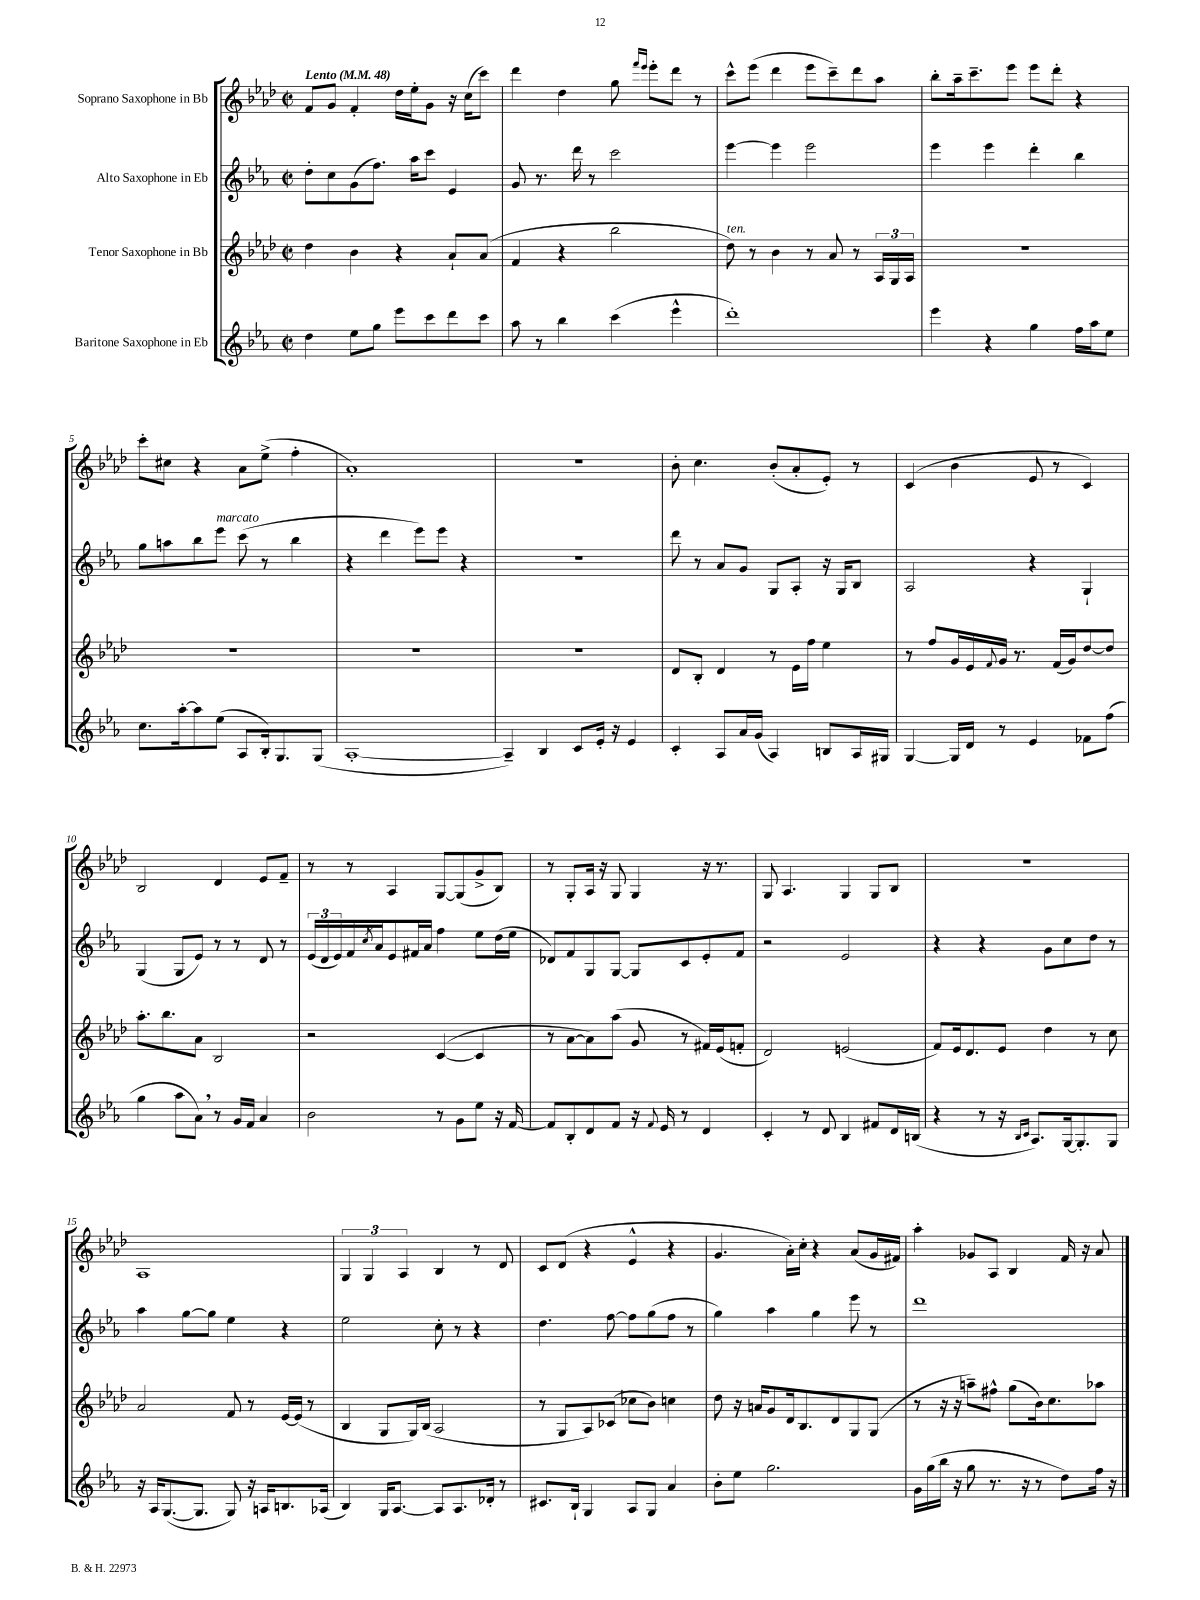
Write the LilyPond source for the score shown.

<<
\new StaffGroup <<
\new Staff = "s0" \with { instrumentName = "Soprano Saxophone in Bb" } {
    \clef treble \key aes \major \defaultTimeSignature \time 2/2 \tempo "Lento" 4 = 48
    f'8 g'8 f'4-. des''16 ees''16-. g'8 r16 c''16( c'''8) |
    des'''4 des''4 g''8 \grace { f'''16 ees'''16 } ees'''8-. des'''8 r8 |
    c'''8-^ ees'''8( des'''4 ees'''8 c'''8--) des'''8 aes''8 |
    bes''8-. aes''16-- c'''8.-- ees'''8 ees'''8 des'''8-. r4 |
    c'''8-. cis''8 r4 aes'8 ees''8->( f''4-. |
    aes'1-.) |
    R1 |
    bes'8-. c''4. bes'8-.( aes'8-. ees'8-.) r8 |
    c'4( bes'4 ees'8 r8 c'4) |
    bes2 des'4 ees'8 f'8-- |
    r8 r8 aes4 g8~ g8( g'8-> bes8) |
    r8 g8-. aes16 r16 g8 g4 r16 r8. |
    g8 aes4. g4 g8 bes8 |
    r1 |
    aes1 |
    \tuplet 3/2 { g4 g4 aes4 } bes4 r8 des'8 |
    c'8 des'8( r4 ees'4-^ r4 |
    g'4. aes'16-.) c''16-. r4 aes'8( g'16 fis'16) |
    aes''4-. ges'8 aes8 bes4 f'16 r16 aes'8 \bar "|." |
}
\new Staff = "s1" \with { instrumentName = "Alto Saxophone in Eb" } {
    \clef treble \key ees \major \defaultTimeSignature \time 2/2
    d''8-. c''8 g'8( f''8.) aes''16 c'''8 ees'4 |
    g'8 r8. d'''16 r8 c'''2 |
    ees'''4~ ees'''4 ees'''2 |
    ees'''4 ees'''4 d'''4-. bes''4 |
    g''8 a''8 bes''8 ees'''8^\markup { \italic "marcato" } c'''8( r8 bes''4 |
    r4 d'''4 ees'''8) ees'''8 r4 |
    R1 |
    d'''8 r8 aes'8 g'8 g8 aes8-. r16 g16 bes8 |
    aes2 r4 g4-! |
    g4( g8 ees'8) r8 r8 d'8 r8 |
    \tuplet 3/2 { ees'16( d'16 ees'16) } f'16 \acciaccatura { c''8 } aes'16 ees'8 fis'16 aes'16 f''4 ees''8 d''16( ees''16 |
    des'8) f'8 g8 g8~ g8 c'8 ees'8-. f'8 |
    r2 ees'2 |
    r4 r4 g'8 c''8 d''8 r8 |
    aes''4 g''8~ g''8 ees''4 r4 |
    ees''2 c''8-. r8 r4 |
    d''4. f''8~ f''8 g''8( f''8 r8 |
    g''4) aes''4 g''4 ees'''8 r8 |
    d'''1 \bar "|." |
}
\new Staff = "s2" \with { instrumentName = "Tenor Saxophone in Bb" } {
    \clef treble \key aes \major \defaultTimeSignature \time 2/2
    des''4 bes'4 r4 aes'8-! aes'8( |
    f'4 r4 bes''2 |
    des''8^\markup { \italic "ten." }) r8 bes'4 r8 aes'8 r8 \tuplet 3/2 { aes16 g16 aes16 } |
    R1 |
    R1 |
    R1 |
    R1 |
    des'8 bes8-. des'4 r8 ees'16 f''16 ees''4 |
    r8 f''8 g'16 ees'16 \appoggiatura { f'8 } g'16 r8. f'16( g'16) des''8~ des''8 |
    aes''8.-. bes''8. aes'8 bes2 |
    r2 c'4~( c'4 |
    r8 aes'8~ aes'8) aes''8( g'8 r8 fis'16) ees'16( f'8-. |
    des'2) e'2( |
    f'8) ees'16 des'8. ees'8 des''4 r8 c''8 |
    aes'2 f'8 r8 ees'16~ ees'16( r8 |
    bes4 g8 g16) bes16( aes2 |
    r8 g8 aes8) ces'8( ces''8 bes'8) c''4 |
    des''8 r16 a'16 g'8 des'16 bes8. des'8 g8 g8( |
    r8 r16 r16 a''8--) fis''8-^ g''8( bes'16) c''8. aes''8 \bar "|." |
}
\new Staff = "s3" \with { instrumentName = "Baritone Saxophone in Eb" } {
    \clef treble \key ees \major \defaultTimeSignature \time 2/2
    d''4 ees''8 g''8 ees'''8 c'''8 d'''8 c'''8 |
    aes''8 r8 bes''4 c'''4( ees'''4-^ |
    d'''1-.) |
    ees'''4 r4 g''4 f''16 aes''16 ees''8 |
    c''8. aes''16~-. aes''8 ees''8( aes8 bes16-.) g8. g8( |
    aes1~-. |
    aes4--) bes4 c'8 ees'16-. r16 ees'4 |
    c'4-. aes8 aes'16 g'16( aes4) b8 aes16 gis16 |
    g4~ g16 d'16 r8 ees'4 fes'8 f''8( |
    g''4 aes''8 aes'8) \breathe r8 g'16 f'16 aes'4 |
    bes'2 r8 g'8 ees''8 r16 f'16~ |
    f'8 bes8-. d'8 f'8 r16 \appoggiatura { f'8 } ees'16 r8 d'4 |
    c'4-. r8 d'8 bes4 fis'8 d'16 b16( |
    r4 r8 r16 \grace { bes16 c'16 } aes8.) g16~ g8.-. g8 |
    r16 aes16 g8.~( g8. g8) r16 a16 b8. aes16( |
    bes4) g16 aes8.~ aes8 aes8. des'16-. r8 |
    cis'8. bes16-! g4 aes8 g8 aes'4 |
    bes'8-. ees''8 g''2. |
    g'16 g''16( bes''16 r16 g''8 r8. r16 r8 d''8) f''16 r16 \bar "|." |
}
>>
>>
